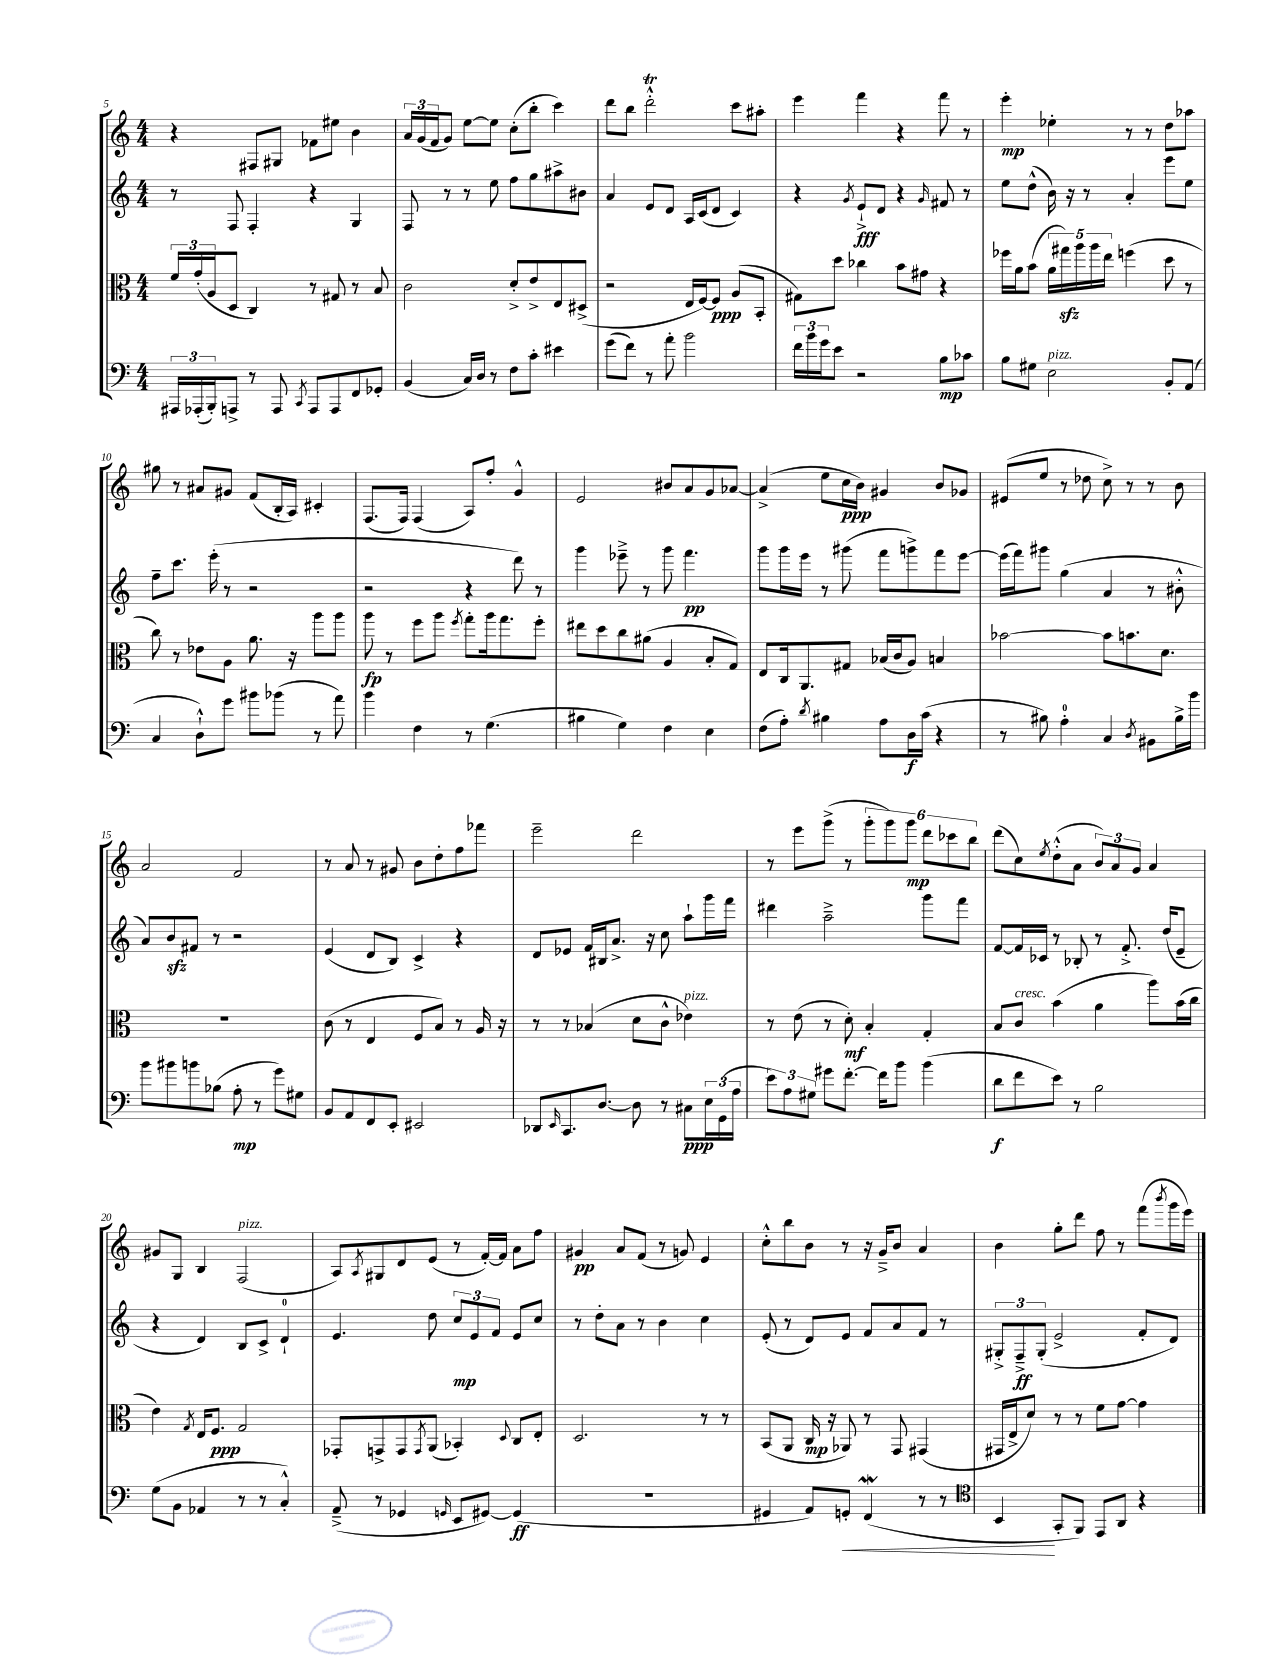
<<
\new StaffGroup <<
\new Staff = "s0" {
    \clef treble \key c \major \numericTimeSignature \time 4/4
    r4 fis8 gis8 fes'8 eis''8 b'4 |
    \tuplet 3/2 { a'16 g'16( f'16 } g'8) e''8~ e''8 c''8-.( b''8-. c'''4) |
    d'''8 b''8 d'''2-.-^\trill c'''8 ais''8-. |
    e'''4 f'''4 r4 f'''8 r8 |
    e'''4-.\mp ees''4-. r8 r8 d''8 aes''8 |
    gis''8 r8 ais'8 gis'8 f'8( b16-. a16) cis'4-. |
    f8.( f16) f4( a8) f''8-. g'4-^ |
    e'2 bis'8 a'8 g'8 aes'8~ |
    aes'4->( e''8 c''16\ppp b'16) gis'4 b'8 ges'8 |
    eis'8( e''8 r8 des''8 c''8->) r8 r8 b'8 |
    a'2 f'2 |
    r8 a'8 r8 gis'8 b'8 d''8-. f''8 fes'''8 |
    e'''2-- d'''2 |
    r8 e'''8 g'''8->( r8 \tuplet 6/4 { g'''8-. g'''8) g'''8\mp d'''8 ces'''8 b''8 } |
    d'''8( c''8) \acciaccatura { e''8 } d''8-.-^( a'8 \tuplet 3/2 { b'8) a'8 g'8 } a'4 |
    gis'8 g8 b4 f2^\markup { \italic "pizz." }( |
    a8) \acciaccatura { a8 } gis8 d'8 e'8( r8 f'16~-.) f'16 a'8 f''8 |
    gis'4\pp a'8 f'8( r8 g'8) e'4 |
    c''8-.-^ b''8 b'8 r8 r16 g'16---> b'8 a'4 |
    b'4 g''8-. d'''8 f''8 r8 f'''8( \acciaccatura { b'''8 } g'''16 e'''16) \bar "|." |
}
\new Staff = "s1" {
    \clef treble \key c \major \numericTimeSignature \time 4/4
    r8 f8 f4-. r4 g4 |
    f8 r8 r8 e''8 f''8 g''8 ais''8-> bis'8 |
    a'4 e'8 d'8 a16 c'16( d'8 c'4) |
    r4 \acciaccatura { g'8 } e'8-!->\fff d'8 r4 \grace { g'16 } fis'8 r8 |
    e''8 d''8-^( b'16) r16 r8 a'4-. e'''8 e''8 |
    f''8-- c'''8. e'''16-.( r8 r2 |
    r2 r4 d'''8) r8 |
    g'''4 ees'''8---> r8 g'''8 f'''4.\pp |
    g'''8 g'''16 e'''16 r8 gis'''8( f'''8 g'''8->) f'''8 e'''8~ |
    e'''16( f'''16) gis'''8 g''4( a'4 r8 bis'8-.-^ |
    a'8) b'8\sfz fis'8 r8 r2 |
    e'4( d'8 b8) c'4-> r4 |
    d'8 ees'8 f'16 bis16 a'8.-> r16 c''8 a''8-! g'''16 f'''16 |
    dis'''4 a''2---> g'''8 f'''8 |
    f'8~ f'16 ces'16 r8 bes8-. r8 f'8.-.-> d''16( e'8-- |
    r4 d'4) b8 c'8-> d'4-0-! |
    e'4. d''8 \tuplet 3/2 { c''8\mp e'8 f'8 } e'8 c''8 |
    r8 d''8-. a'8 r8 b'4 c''4 |
    e'8-.( r8 d'8) e'8 f'8 a'8 f'8 r8 |
    \tuplet 3/2 { gis8-.-> f8--->\ff gis8-.( } e'2-> f'8-. d'8) \bar "|." |
}
\new Staff = "s2" {
    \clef alto \key c \major \numericTimeSignature \time 4/4
    \tuplet 3/2 { f'16 g'16-.( a16 } d8 c4) r8 gis8 r8 b8 |
    c'2 d'8-.-> e'8-> e8 dis8->( |
    r2 e16 f16~) f8\ppp a8( b,8-. |
    gis8) d''8 ces''4 b'8 gis'8 r4 |
    fes''16 a'16 b'8( \tuplet 5/4 { a'16 gis''16\sfz) a''16 a''16 e''16 } f''4( d''8 r8 |
    c''8) r8 ees'8 a8 a'8. r16 a''8 a''8 |
    a''8\fp r8 f''8 a''8 \acciaccatura { f''8 } g''8-. a''16 g''8. f''8-. |
    eis''8 d''8 c''8 ais'8( a4 b8-. g8) |
    e8 c16 a,8. gis8 bes16( c'16 a8) b4 |
    bes'2~ bes'8 b'8. d'8. |
    R1 |
    c'8( r8 e4 f8 b8) r8 a16 r16 |
    r8 r8 bes4( d'8 c'8-^ ees'4^\markup { \italic "pizz." }) |
    r8 e'8( r8 d'8-.\mf) b4-. g4-. |
    b8 c'8^\markup { \italic "cresc." } b'4( a'4 a''8) b'16( c''16 |
    e'4) \acciaccatura { g8 } e16 f8.\ppp g2 |
    ges,8-. g,8-> g,8 \acciaccatura { g,8 } a,8( bes,4-.) \appoggiatura { d8 } c8 e8-. |
    d2. r8 r8 |
    b,8( a,8 c16\mp r16 aes,8) r8 g,8 gis,4( |
    gis,16 e16-> d'8) r8 r8 f'8 g'8~ g'4 \bar "|." |
}
\new Staff = "s3" {
    \clef bass \key c \major \numericTimeSignature \time 4/4
    \tuplet 3/2 { ais,,16 aes,,16-.( b,,16-.) } a,,8-> r8 a,,8 \acciaccatura { c,8 } a,,8 a,,8 f,8 ges,8-. |
    b,4( c16) d16 r8 f8 c'8-. eis'4 |
    g'8( f'8) r8 a'8-. b'2 |
    \tuplet 3/2 { f'16 b'16 g'16 } e'8 r2 b8\mp ces'8 |
    b8 gis8 e2^\markup { \italic "pizz." } b,8-. a,8( |
    c4 d8-!-^) g'8 bis'8 bes'8( r8 a'8) |
    b'4 f4 r8 g4.( |
    bis4 g4) f4 e4 |
    f8( a8-.) \acciaccatura { d'8 } bis4 a8 d16\f c'16( r4 |
    r8 bis8) a4-0-. c4 \acciaccatura { d8 } bis,8 bis16-> b'16 |
    b'8 bis'8 b'8 bes8( a8-.\mp r8 g'8) gis8 |
    b,8 a,8 f,8 e,8-. eis,2 |
    des,8 \grace { e,16 } c,8. d8.~ d8 r8 cis8\ppp \tuplet 3/2 { e16 g,16( a16 } |
    \tuplet 3/2 { e'8) a8 gis8 } gis'8 f'8.~-. f'16 b'8 b'4( |
    d'8\f f'8 e'8) r8 b2 |
    g8( b,8 aes,4 r8 r8 c4-.-^) |
    a,8--->( r8 ges,4 \grace { g,16 } e,8 gis,8~) gis,4\ff( |
    R1 |
    gis,4 a,8) g,8-.\< f,4\mordent( r8 r8 |
    \clef tenor b,4\! g,8-. f,8) e,8 a,8 r4 \bar "|." |
}
>>
>>
\layout { \context { \Score currentBarNumber = #5 } }
